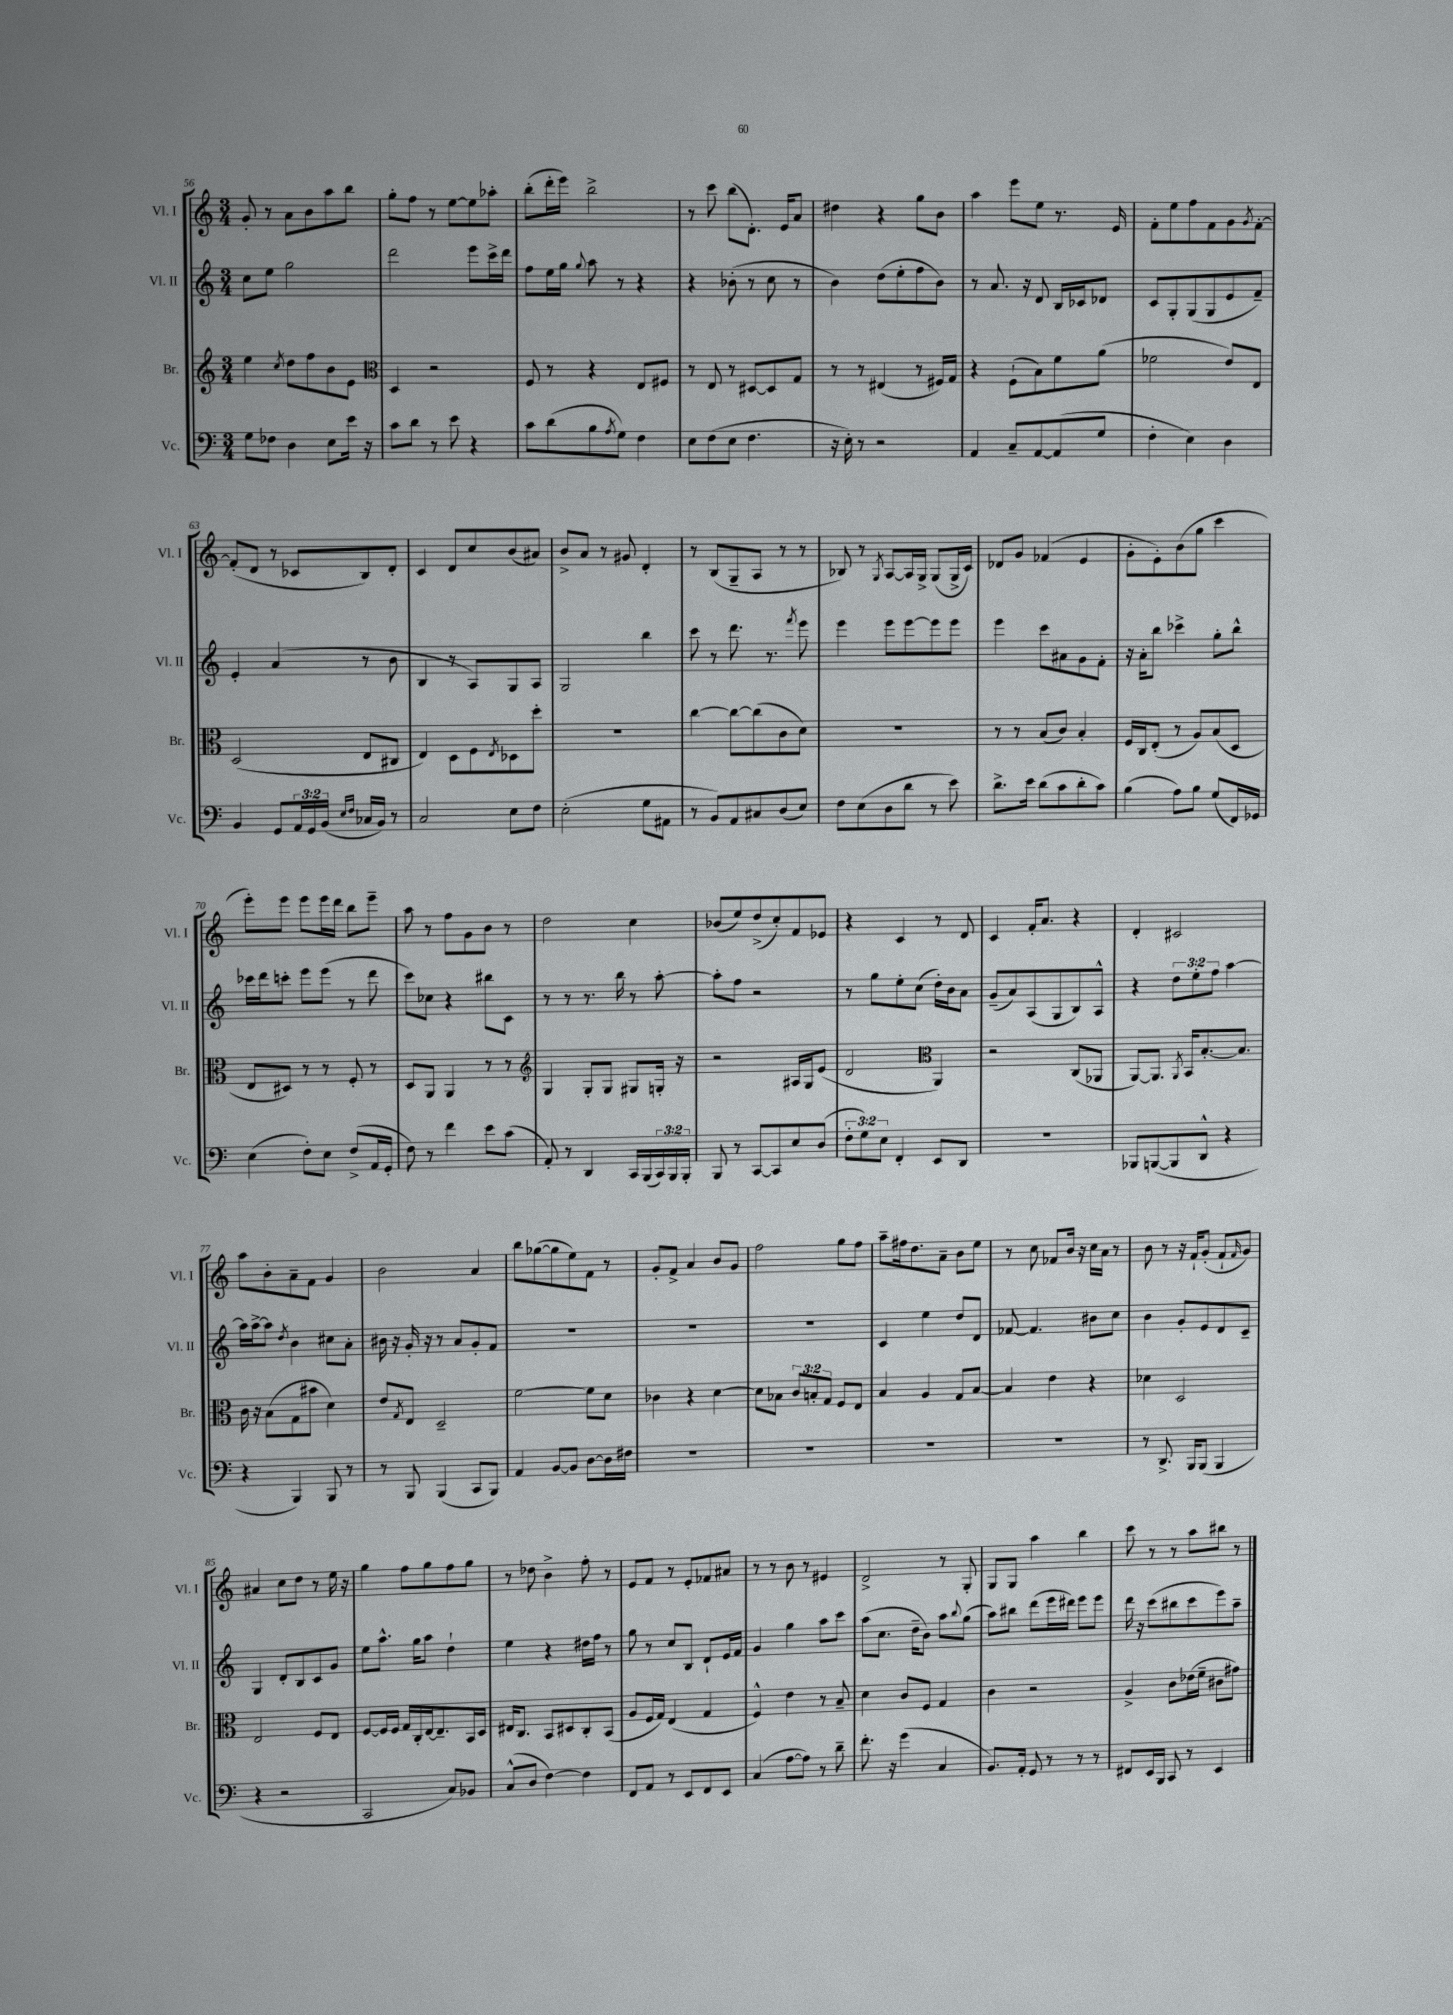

**kern	**kern	**kern	**kern
*staff4	*staff3	*staff2	*staff1
*clefF4	*clefG2	*clefG2	*clefG2
*k[]	*k[]	*k[]	*k[]
*M3/4	*M3/4	*M3/4	*M3/4
8G	4ee	8cc	8g'
8F-	.	8ee	8r
.	8qcc	.	.
4D	8dd	2gg	8a
.	8ff	.	8b
8E	8b	.	8aa
16e	8e	.	8bb
16r	.	.	.
=	=	=	=
*	*clefC3	*	*
8c	4D	2ddd	8gg'
8d	.	.	8ff
8r	2r	.	8r
8e	.	.	[8ee
4r	.	8eee	8ee]
.	.	16ccc^	8aa-'
.	.	16ddd	.
=	=	=	=
8c	8F	8ff	(8bb'
(8d	8r	16ee	16ddd'
.	.	16gg	16eee)
.	.	8qqgg	.
8B	4r	8aa	2bb^
8qA	.	.	.
8G)	.	8r	.
4F	8E	4r	.
.	8F#	.	.
=	=	=	=
8E	8r	4r	8r
(8F	8E	.	8ccc
8E	8r	(8b-'	(8bb
4.F	[8D#	8r	8.d')
.	8D#]	8cc	.
.	.	.	16e
.	8G	8r	8a
=	=	=	=
16r	8r	4b)	4dd#
16E')	.	.	.
8r	8r	.	.
2r	(4E#	(8dd	4r
.	.	8ee'	.
.	8r	8ff	8gg
.	16F#)	8b)	8b
.	16G	.	.
=	=	=	=
4AA	4r	8r	4aa
.	.	8.a	.
8C~	(8F`	.	8eee
.	.	16r	.
[8AA	8B)	8d	8ee
(8AA]	8f	16B	8.r
.	.	16c-	.
8G	(8a	8d-	.
.	.	.	16e
=	=	=	=
4F'	2f-	8c	8f'
.	.	8G'	8ee
4E)	.	(8G	8ff
.	.	8G	8f
4D	8e)	8e	8g
.	.	.	8qg
.	8E	8f~)	[8f'
=	=	=	=
4BB	(2D	4e'	(8f']
.	.	.	8d
8GG	.	(4a	8r
24AA	.	.	8c-
24GG	.	.	.
(24BB	.	.	.
16qqE	.	.	.
16qqF	.	.	.
16C-	8E	8r	8B)
16BB)	.	.	.
8r	8C#	8b	8d'
=	=	=	=
2C	4E)	4B	4c
.	8D	8r	8d
.	8F	8A)	8cc
.	8qE	.	.
8E	8D-	8G	(8b
8F	8dd'	8A	8a#)
=	=	=	=
(2E'	2.r	2G	8b^
.	.	.	8a
.	.	.	8r
.	.	.	8g#
8G	.	4bb	4d'
8AA#	.	.	.
=	=	=	=
8r	[4cc	8ccc	8r
8BB)	.	8r	(8B
8AA	8cc_	8.ddd	8G~
8C#	(8cc]	.	8A
.	.	8.r	.
(8D	8c	.	8r
.	.	8qfff	.
8E)	8d)	8eee	8r
=	=	=	=
8F	2.r	4eee	8B-)
(8E	.	.	8r
.	.	.	8qG
8D	.	8eee	[8A
8d	.	[8eee	16A]
.	.	.	16G^
8r	.	8eee]	(8G
8e)	.	8eee	16G^
.	.	.	16c)
=	=	=	=
8.d^	8r	4eee	8d-
.	8r	.	8g
16e	.	.	.
(8d	(8B	8ccc	(4f-
8c	8c)	8a#	.
8d'	4B'	8g	4e
8c)	.	8f'	.
=	=	=	=
(4B	16F	16r	8g'
.	16C	16a'	.
.	(8E'	8bb	8e')
8A)	8r	4ccc-^	(8b
8B	8A)	.	8gg
(8G	(8B	8gg'	4ccc
16FF)	8D	8bb^^	.
16GG-	.	.	.
=	=	=	=
(4E	8E	16ccc-	8eee')
.	.	16ddd	.
.	8D#)	8ccc'	8eee
8F')	8r	8eee	8eee
8E	8r	(8eee	16eee
.	.	.	16ddd
(8F^	8F'	8r	8bb
16AA	8r	8ddd	8eee~
16GG'	.	.	.
=	=	=	=
8F)	8D	8ccc)	8aa
8r	8AA	8cc-	8r
4f	4AA	4r	8ff
.	.	.	8g
8e	8r	8bb#	8b
(8c	8r	8c	8r
=	=	=	=
*	*clefG2	*	*
8AA')	4G	8r	2dd
8r	.	8r	.
4DD	8G'	8.r	.
.	8G	.	.
.	.	16bb	.
16CC	8G#	8r	4cc
(16BBB	.	.	.
24CC)	16G'	[8aa'	.
24BBB	.	.	.
.	16r	.	.
24BBB'	.	.	.
=	=	=	=
8BBB	2r	8aa']	(8b-
8r	.	8ff	8ee)
[8CC	.	2r	(8dd^
8CC]	.	.	8cc')
8E	16A#	.	8f
.	16G	.	.
(8D	(8e	.	8e-
=	=	=	=
12F'	2d	8r	4r
12G)	.	.	.
.	.	8gg	.
12E	.	.	.
4FF'	.	8ee'	4c
.	.	(8cc	.
*	*clefC3	*	*
8EE	4AA)	16dd')	8r
.	.	16b	.
8DD	.	8a	8d
=	=	=	=
2.r	2r	(8g~	4c
.	.	8a)	.
.	.	(8A	16f'
.	.	.	8.a
.	.	8G	.
.	(8C	8B)	4r
.	8AA-	8A^^	.
=	=	=	=
8BBB-	[8AA)	4r	4d'
([8BBB	8.AA]	.	.
8BBB]	.	12dd	2c#
.	8qAA	.	.
.	16BB	.	.
.	.	12ee'	.
8DD^^	[8.B'	.	.
.	.	12ff	.
4r	.	[4aa	.
.	8.B]	.	.
=	=	=	=
4r	16c	16aa]	8aa
.	16r	[16aa^	.
.	(8B	8aa]	8b'
.	.	8qdd	.
4BBB)	8G	4b	8a~
.	8b#	.	8f
8BBB	4d)	8cc#	4g
8r	.	8a'	.
=	=	=	=
8r	8e	16b#	2b
.	.	16r	.
.	8qG	.	.
8BBB	8E	16g'	.
.	.	16r	.
(4BBB	2D~	8r	.
.	.	8a	.
8CC	.	8g'	4a
8BBB)	.	8f	.
=	=	=	=
4AA	[2f	2.r	8bb
.	.	.	([8gg-
[8BB	.	.	8gg-]
8BB]	.	.	8ee)
[8D	8f]	.	8f
16D]	8d	.	8r
16F#	.	.	.
=	=	=	=
2.r	4c-	2.r	8g'
.	.	.	8f^
.	4r	.	4a
.	[4d	.	8b
.	.	.	8g
=	=	=	=
2.r	8d]	2.r	2ff
.	8B-	.	.
.	12c	.	.
.	12B'	.	.
.	12G	.	.
.	8F	.	8gg
.	8E	.	8ff
=	=	=	=
2.r	4B	4c	8aa~
.	.	.	16ff#
.	.	.	8.dd
.	4A	4ee	.
.	.	.	8a~
.	8G	8dd	8b
.	[8B	8d	8ee
=	=	=	=
2.r	4B]	[8f-	8r
.	.	4.f-]	8cc
.	4e	.	8f-
.	.	.	16b
.	.	.	16r
.	4r	8b#	16cc
.	.	.	16a
.	.	8cc	8r
=	=	=	=
8r	4d-	4b	8b
8.DD^	.	.	8r
.	2D	8g'	16r
16BBB	.	.	16f`
(8BBB	.	8e	(8g'
4BBB	.	8d	8f`
.	.	.	16qqf
.	.	8c~	8g)
=	=	=	=
4r	2E	4G	4a#
2r	.	8d'	8cc
.	.	8B	8dd
.	8F	8c	8r
.	8E	8g	16ee
.	.	.	16r
=	=	=	=
2CC	[8F	8ee	4gg
.	16F]	8.aa^^	.
.	16F	.	.
.	16G	.	8ff
.	16C'	16gg	.
.	[16E	8aa	8gg
.	8.E~]	.	.
8C)	.	4dd`	8ff
8BB-	16BB	.	8gg
.	16D	.	.
=	=	=	=
(8C^^	16E#	4ee	8r
.	8.C	.	.
8D	.	.	8dd-
[4F)	8BB	4r	4b^
.	8D#	.	.
4F]	8C'	16dd#	8ff'
.	.	16ff	.
.	(8BB	8r	8r
=	=	=	=
8FF	8A	8gg	8e
8AA	16F	8r	8f
.	16G)	.	.
8r	(4E	8cc	8r
8EE	.	8B	8e'
8FF	4G	8d`	8f-
8EE	.	16e	8a#
.	.	16f	.
=	=	=	=
(4C	4F^^)	4g	8r
.	.	.	8r
[8A	4e	4gg	8b
8A])	.	.	8r
8r	8r	8aa	4e#
8d~	8B~	8ccc	.
=	=	=	=
8.f'	4d	(8aa	2d^
.	.	8.cc	.
16r	.	.	.
(4g	8c	.	.
.	.	16dd~	.
.	8F	8b)	.
4C	4G	8aa	8r
.	.	8qqbb	.
.	.	(8gg	8G'
=	=	=	=
8.BB)	4c	8aa)	8G
.	.	8bb#	8G
16AA'	.	.	.
8GG	2r	(8ddd	4aa
8r	.	16eee	.
.	.	16ddd#)	.
8r	.	8eee	4bb
8r	.	8eee	.
=	=	=	=
8FF#	4A^	16ddd	8ccc
.	.	16r	.
16EE	.	(8ccc	8r
16BBB	.	.	.
8CC	8c	8bb#	8r
8r	(16e-	8ccc	8aa
.	16f~	.	.
4EE	8c#	8eee)	8bb#
.	8g#)	8aa~	8r
==	==	==	==
*-	*-	*-	*-
